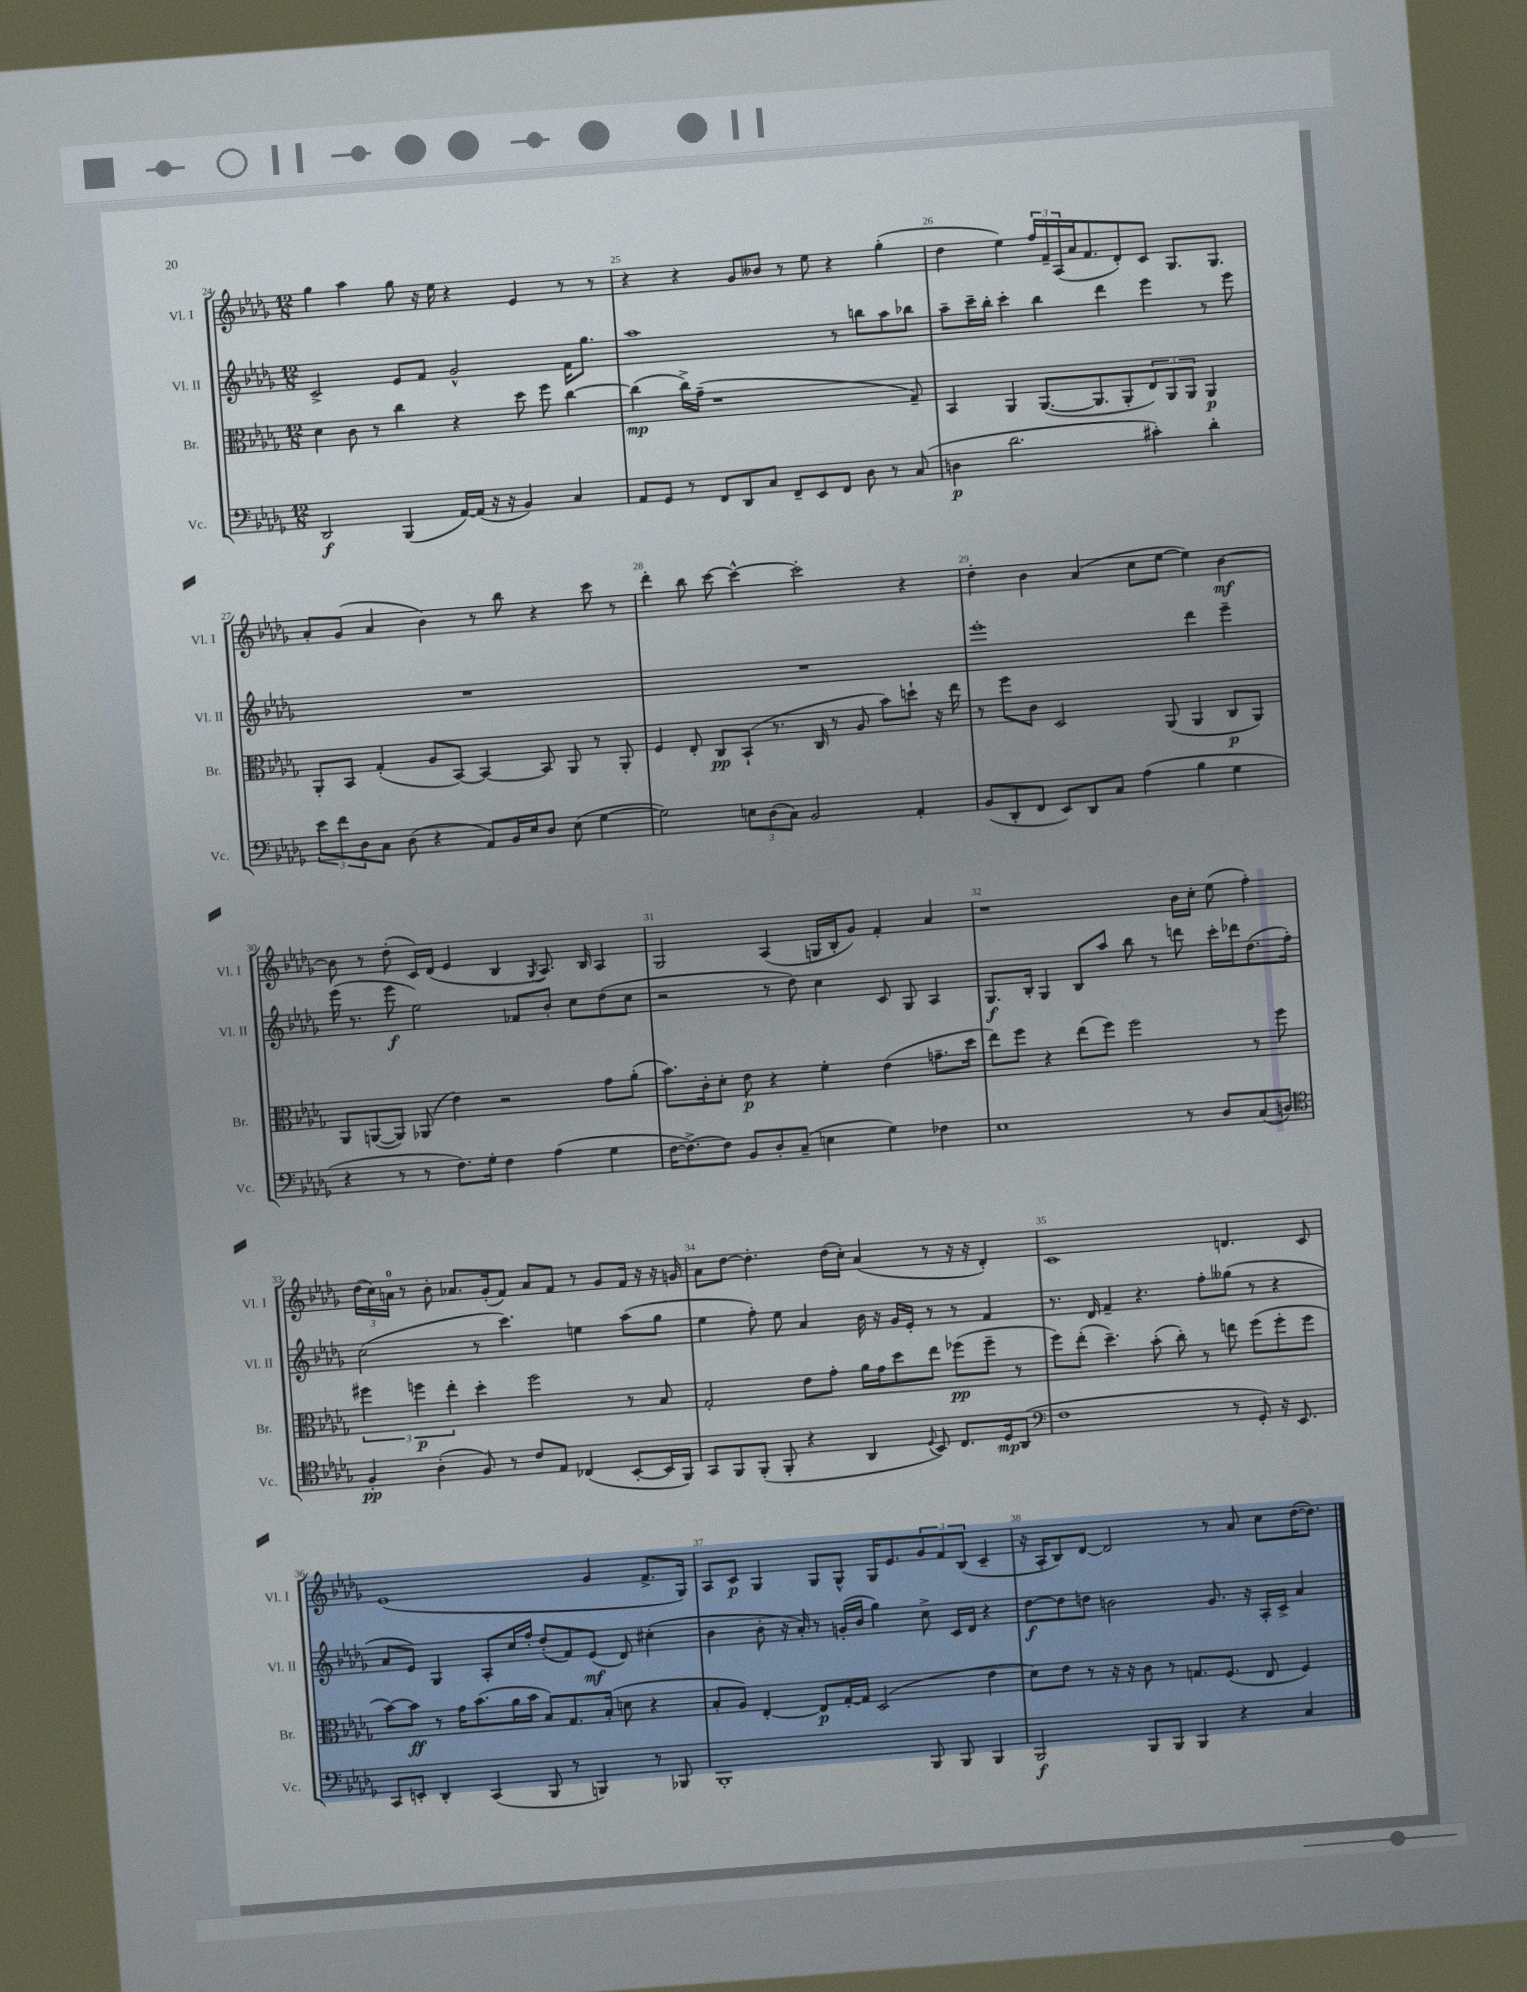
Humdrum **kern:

**kern	**kern	**kern	**kern
*staff4	*staff3	*staff2	*staff1
*clefF4	*clefC3	*clefG2	*clefG2
*k[b-e-a-d-g-]	*k[b-e-a-d-g-]	*k[b-e-a-d-g-]	*k[b-e-a-d-g-]
*M12/8	*M12/8	*M12/8	*M12/8
2DD-	4d-	2c^	4gg-
.	8c	.	4aa-
.	8r	.	.
(4BBB-	4cc	8e-	8gg-
.	.	8f	16r
.	.	.	16ee-
[16AA-)	4r	2g-^^	4r
(16AA-]	.	.	.
16r	.	.	.
16r	.	.	.
4BB-)	8dd-	.	4e-
.	8ff	.	.
4C	[4cc	16f	8r
.	.	8.gg-	.
.	.	.	8r
=	=	=	=
8AA-	(4cc]	1aa-	4r
8GG-	.	.	.
8r	16cc^)	.	4r
.	(16g-~	.	.
8FF	1r	.	.
8DD-	.	.	8g-
8C	.	.	8b--
8FF~	.	.	8r
8EE-	.	.	8ee-
8FF	.	8r	4r
8D-	.	8bb	.
8r	.	8aa-	(4gg-'
(8C	8G-~)	8bb-	.
=	=	=	=
4D	4BB-	8aa-~	4dd-
.	.	16ccc~	.
.	.	16bb-'	.
2.d-	4AA-	4ccc'	4ee-)
.	([8.AA-	4bb-	24ff
.	.	.	24f~
.	.	.	(24A-
.	.	.	16a-
.	8.AA-]	.	8.f
.	.	4ddd-	.
.	8AA-'	.	8d-')
4c#')	12E-)	4eee-	8c
.	12AA-	.	.
.	.	.	8.G-
.	12AA-	.	.
4d-'	4AA-	8r	.
.	.	.	8.G-
.	.	8eee-	.
=	=	=	=
12e-	8AA-'	1.r	8a-'
12f	.	.	.
.	8BB-	.	(8g-
12D-	.	.	.
8C	(4G-'	.	4a-
(8D-	.	.	.
4r	8A-	.	4b-)
.	[8BB-)	.	.
8AA-)	4BB-_	.	8r
16BB-	.	.	8bb-
16E-	.	.	.
8D-	8BB-]	.	4r
(8E-	8AA-	.	.
[4G-	8r	.	8ccc
.	8AA-'	.	8r
=	=	=	=
2G-])	4F	1.r	4ddd-'
.	8E-'	.	8bb-
.	8C	.	[8ccc
12E	(8BB-`	.	4ccc^^_
(12D-	.	.	.
.	8.r	.	.
12C)	.	.	.
2BB-	.	.	2ccc']
.	16C	.	.
.	8r	.	.
.	8A-	.	.
.	8b-)	.	.
4AA-'	8dd`	.	4r
.	16r	.	.
.	16ee-	.	.
=	=	=	=
(8BB-	8r	1eee-'	4dd-'
8DD-'	8ff	.	.
8FF	8c	.	4b-
8EE-)	2D-	.	.
8DD-	.	.	(4a-
8C	.	.	.
(4A-	.	.	8cc
.	(8AA-	.	[8ee-
4B-	4AA-	4ddd-	4ee-])
4G-	8C	4eee-~	[4b-
.	8AA-)	.	.
=	=	=	=
4r	8AA-	(16eee-	8b-]
.	.	8.r	.
.	([8AA	.	8r
8r	8AA])	8eee-	(8dd-'
8r	(8AA-	2ee-)	16c)
.	.	.	(16d-
8.F)	4e-)	.	4e-
16G-'	.	.	.
4F	2r	.	4B-
.	.	8f-	.
.	.	.	8qG-
(4A-	.	8b-'	8.A-)
.	.	8cc	.
.	.	.	16B-
4G-	8g-	(8dd-	4A-
.	(8a-'	8cc	.
=	=	=	=
[16F	8.b-)	2r	2G-
8.F^_)	.	.	.
.	16c'	.	.
8F]	8d-'	.	.
8BB-	8e-	.	.
8D-'	4r	8r	(4A-
(8C~	.	8dd-)	.
4E	4f'	4cc	16G
.	.	.	16B-'
.	.	.	8g-)
4G-)	(4e-	8c	4f'
.	.	8G-	.
4F-	8.g~	4A-	4a-
.	16dd-	.	.
=	=	=	=
1E-	8ee-)	8.G-	1r
.	8ff	.	.
.	.	16B-'	.
.	4r	4G-	.
.	(8ee-	8B-	.
.	8ff)	8aa-	.
.	2ff	8bb-	.
.	.	8r	.
8r	.	8ddd	16b-
.	.	.	16cc'
8D-	.	16ccc'	(8ee-
.	.	16ddd-	.
(8C	8r	(8.dd-	4ff')
8D)	8ff	.	.
.	.	16ff')	.
=	=	=	=
*clefC4	*	*	*
4F'	6ff#	(2cc	(24dd-
.	.	.	24cc)
.	.	.	24a
.	.	.	8r
.	6ff	.	.
(4A-'	.	.	8b-'
.	6ee-'	.	.
.	.	.	8.a-
8F)	4dd-'	8r	.
.	.	.	(16g-'
8r	.	4.ccc)	8f)
8c	2ff	.	8a-
8E-	.	.	8f
(4C-	.	4ee	8r
.	.	.	8g-
[8BB-'	8r	(8aa-	16f
.	.	.	16r
16BB-]	8B-	8gg-	16r
16FF)	.	.	16g
=	=	=	=
8GG-	2G-'	4ee-	8a-
8FF	.	.	[8dd-
(8FF'	.	8ff')	4.dd-']
8FF'	.	8ee-	.
4r	8e-	4a-	.
.	8g-'	.	(16dd-
.	.	.	16cc')
4AA-	16a-	16b-	(4a-
.	16g-	16r	.
.	8dd-	16g-	.
.	.	16e-'	.
8qqD-	.	.	.
8BB-)	8ee-	8r	8r
8.C	(8ff-	8r	16r
.	.	.	16r
.	8ff-~	4f	4d-')
16D-	.	.	.
(8AA-	8r	.	.
=	=	=	=
*clefF4	*	*	*
1F	8ff)	8.r	1c
.	(8ee-'	.	.
.	.	16d-	.
.	4.dd-~)	4f~	.
.	.	4.r	.
.	(8b-'	.	.
.	8cc')	.	.
.	8r	8ff'	.
8r	8ee	(8gg--	4.d
8GG-')	(8ff	8r	.
16r	8ff'	4r	.
8.EE-	.	.	.
.	8ff	.	8c
=	=	=	=
8CC	[8b-)	8a-	(1e-
8EE'	8b-]	8e-)	.
4DD-'	8r	4G-	.
.	16g-	.	.
.	(8.b-	.	.
(4CC	.	8A-'	.
.	16a-	16cc	.
.	16b-	16ff'	.
8BBB-	8B-)	(8dd-'	.
8r	8.G-	8f)	.
4BBB)	.	(8e-	4g-
.	(16B-'	.	.
.	8d	8d-)	.
8r	4r	(4cc#'	8.f^
8BBB-	.	.	.
.	.	.	16G-)
=	=	=	=
1BBB-'	8B-'	4b-	8A-
.	8A-)	.	8c
.	[4E-'	8b-'	4G-
.	.	16r	.
.	.	16a-')	.
.	8E-]	8r	8G-
.	[16G-'	(16g'	8G-^^
.	16G-]	16b-	.
.	(2D-	4gg-)	16G-
.	.	.	8.e-
8BBB-	.	8cc^	12g-
.	.	.	12f
8BBB-	.	16c	.
.	.	.	(12B-
.	.	16d-	.
4BBB-	4e-	4r	4c~
=	=	=	=
2BBB-	8d-)	[8dd-	16r
.	.	.	16A-'
.	8e-	8dd-]	8B-)
.	8r	8dd	[8d-
.	16r	2b	2d-]
.	16r	.	.
8BBB-	8c	.	.
8BBB-	8r	.	.
4BBB-	8.G	.	.
.	.	8.g-	8r
.	(8.F	.	.
4r	.	.	8a-
.	.	16r	.
.	8E-	16A-'	8cc
.	.	16c^	.
4C	4F)	4a-	([16dd-
.	.	.	8.dd-])
==	==	==	==
*-	*-	*-	*-
